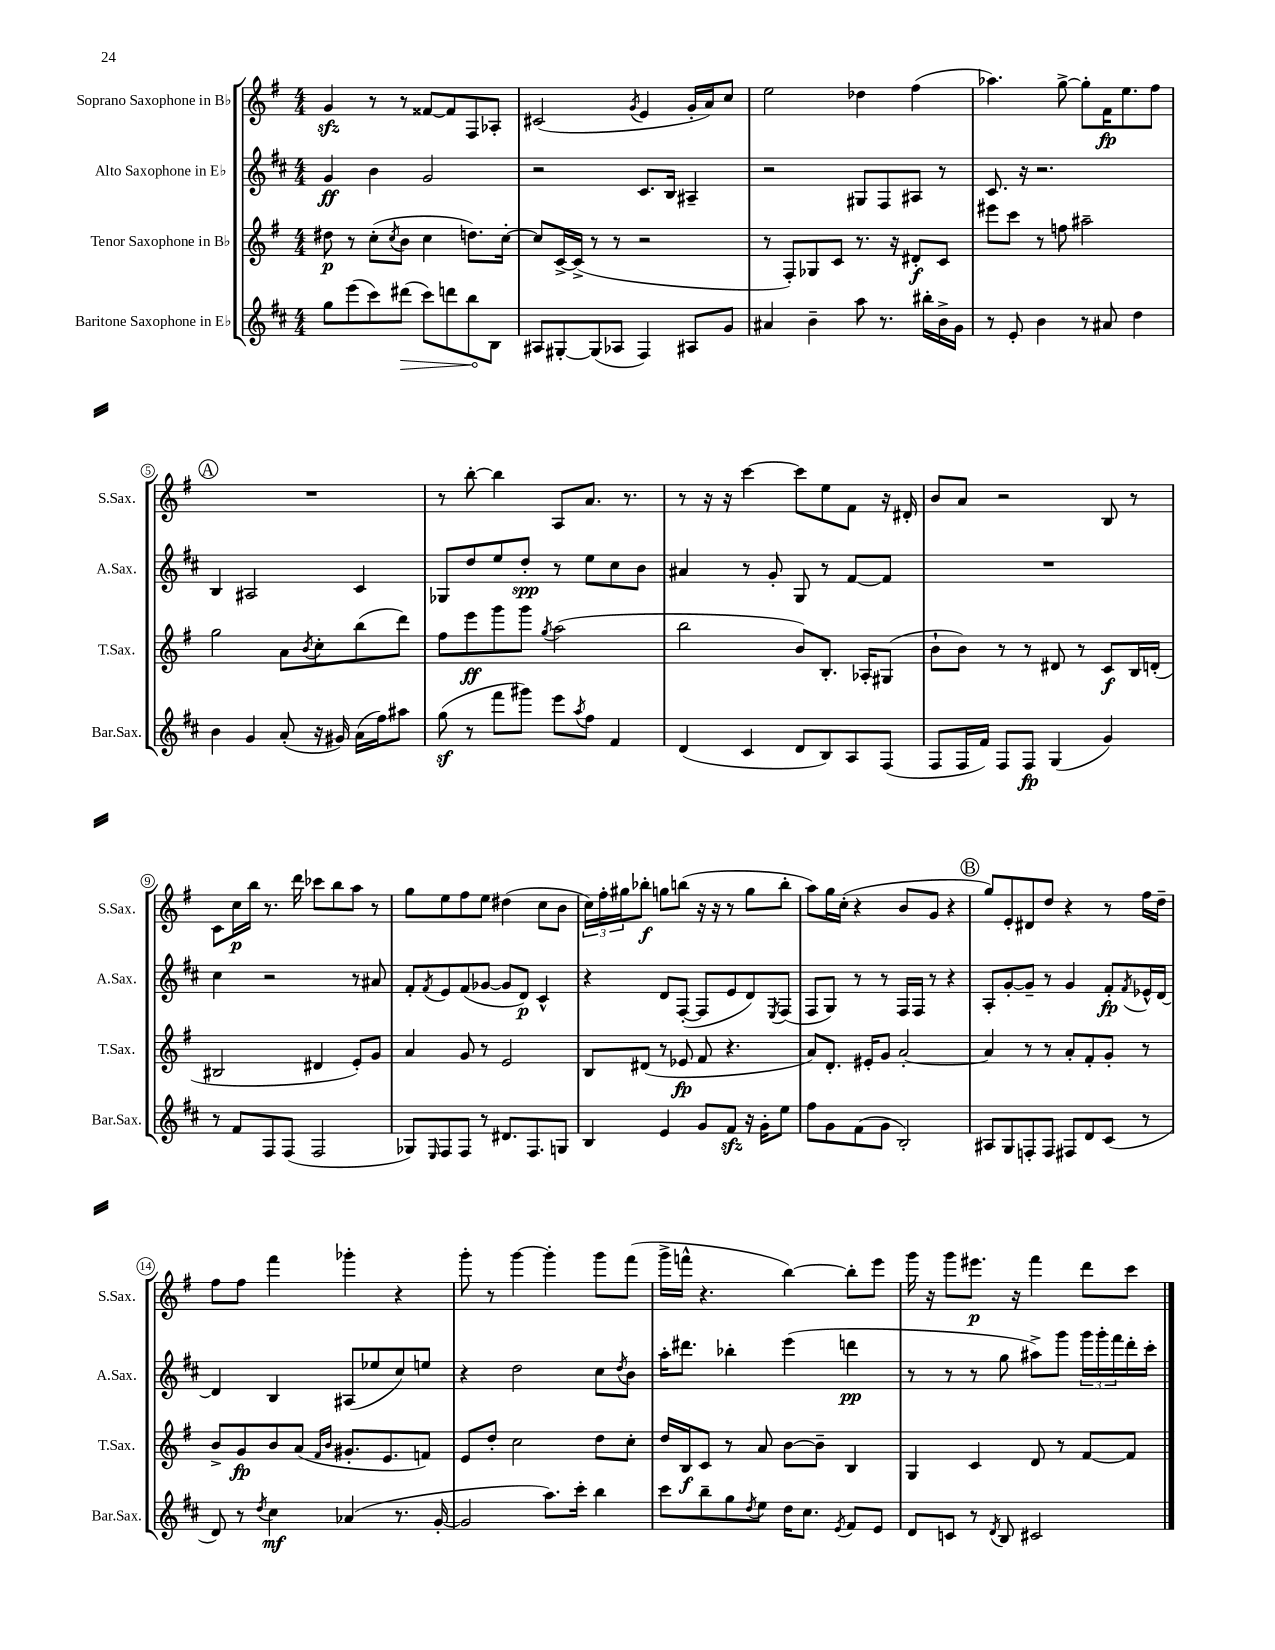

**kern	**kern	**kern	**kern
*staff4	*staff3	*staff2	*staff1
*clefG2	*clefG2	*clefG2	*clefG2
*k[f#c#]	*k[f#]	*k[f#c#]	*k[f#]
*M4/4	*M4/4	*M4/4	*M4/4
8gg	8dd#	4g	4g
(8eee	8r	.	.
8ccc#)	(8cc'	4b	8r
.	8qcc	.	.
(8ddd#	8b	.	8r
8ccc#)	4cc	2g	[8f##
8ddd	.	.	8f##]
8bb	8.dd)	.	8F#
8B	.	.	8A-'
.	[16cc'	.	.
=	=	=	=
8A#	8cc]	2r	(2c#
[8G#'	[16c^	.	.
.	(16c^]	.	.
(8G#]	8r	.	.
8A-	8r	.	.
.	.	.	8qg
4F#)	2r	8.c#	4e
.	.	16B	.
8A#	.	4A#~	16g'
.	.	.	16a)
8g	.	.	8cc
=	=	=	=
4a#	8r	2r	2ee
.	8F#')	.	.
4b~	8G-	.	.
.	8c	.	.
8aa	8.r	8G#	4dd-
8.r	.	8F#	.
.	16r	.	.
.	8d#'	8A#	(4ff#
16bb#'	.	.	.
16b^	8c	8r	.
16g	.	.	.
=	=	=	=
8r	8eee#	8.c#	4.aa-)
8e'	8ccc	.	.
.	.	16r	.
4b	8r	2.r	.
.	8ff	.	[8gg^
8r	2aa#~	.	8gg']
8a#	.	.	16f#
.	.	.	8.ee
4dd	.	.	.
.	.	.	8ff#
=	=	=	=
4b	2gg	4B	1r
4g	.	2A#	.
(8a'	8a	.	.
.	8qb	.	.
16r	8cc'	.	.
16g#)	.	.	.
(16a	(8bb	4c#	.
16ff#)	.	.	.
8aa#	8ddd)	.	.
=	=	=	=
(8gg	8ff#	8G-	8r
8r	8eee	8dd	[8bb'
8fff#	8ggg	8ee	4bb]
8ggg#)	8ggg	8dd'	.
.	8qgg	.	.
8eee	(2aa	8r	8A
8qaa	.	.	.
8ff#	.	8ee	8.a
4f#	.	8cc#	.
.	.	.	8.r
.	.	8b	.
=	=	=	=
(4d	2bb	4a#	8r
.	.	.	16r
.	.	.	16r
4c#	.	8r	[4ccc
.	.	8g'	.
8d	8b)	8G	8ccc]
8B)	8.B'	8r	8ee
8A	.	[8f#	8f#
.	16A-'	.	.
(8F#	(8G#	8f#]	16r
.	.	.	16d#'
=	=	=	=
8F#	8b`	1r	8b
16F#	8b)	.	8a
16f#)	.	.	.
8F#	8r	.	2r
8F#	8r	.	.
(4G	8d#	.	.
.	8r	.	.
4g)	8c	.	8B
.	16B	.	8r
.	(16d'	.	.
=	=	=	=
8r	2B#	4cc#	8c
8f#	.	.	16cc
.	.	.	16bb
8F#	.	2r	8.r
(8F#	.	.	.
.	.	.	16ddd
2F#	4d#	.	8ccc-
.	.	.	8bb
.	8e')	8r	8aa
.	8g	8a#	8r
=	=	=	=
8G-)	4a	8f#'	8gg
16qqE	.	8qf#	.
8F#	.	8e	8ee
8F#	8g	(8f#	8ff#
8r	8r	[8g-	8ee
8.d#	2e	8g-]	(4dd#
.	.	8d)	.
8.F#	.	.	.
.	.	4c#^^	8cc
8G	.	.	8b
=	=	=	=
4B	8B	4r	24cc)
.	.	.	24ff#'
.	.	.	24gg#
.	(8d#	.	8bb-'
4e	8r	8d	8gg
.	8e-	([8F#'	(8bb
8g	8f#	8F#]	16r
.	.	.	16r
8f#	4.r	8e	8r
16r	.	8d)	8gg
16g'	.	.	.
.	.	8qE	.
8ee	.	(8F#	8bb'
=	=	=	=
8ff#	8a)	8F#	8aa)
8g	8.d'	8G)	16gg
.	.	.	(16cc'
(8f#	.	8r	4r
.	16e#'	.	.
8g	8g	8r	.
2B')	[2a'	16F#	8b
.	.	16F#	.
.	.	8r	8g
.	.	4r	4r
=	=	=	=
8A#	4a]	8A'	8gg)
8G	.	[8g'	8e'
8F'	8r	8g~]	8d#
8F	8r	8r	8dd
8F#	8a'	4g	4r
8d	8f#'	.	.
(8c#	8g'	8f#'	8r
.	.	8qf#	.
8r	8r	16e-^^	16ff#
.	.	[16d	16dd~
=	=	=	=
8d)	8b^	4d]	8ff#
8r	8g	.	8ff#
8qdd	.	.	.
4cc#	8b	4B	4fff#
.	(8a	.	.
.	16qqf#	.	.
.	16qqb	.	.
(4a-	8.g#'	(8A#	4ggg-'
.	.	8ee-	.
.	8.e	.	.
8.r	.	8cc#)	4r
.	8f)	8ee	.
[16g'	.	.	.
=	=	=	=
2g]	8e	4r	8ggg'
.	8dd'	.	8r
.	2cc	2dd	[4ggg
8.aa)	.	.	4ggg']
16ccc#'	.	.	.
4bb	8dd	8cc#	8ggg
.	.	8qdd	.
.	8cc'	8b	(8fff#
=	=	=	=
8ccc#	16dd	16aa'	16ggg^
.	16B	8.ddd#	16fff^^
8bb~	8c	.	4.r
8gg	8r	4bb-'	.
8qdd	.	.	.
8ee	8a	.	.
16dd	[8b	(4eee	[4bb)
8.cc#	.	.	.
.	8b~]	.	.
8qe	.	.	.
8f#	4B	4ddd	8bb']
8e	.	.	8eee
=	=	=	=
8d	4G	8r	16ggg
.	.	.	16r
8c	.	8r	8ggg
8r	4c	8r	8.eee#
8qd	.	.	.
8B	.	8gg	.
.	.	.	16r
2c#	8d	8aa#^)	4fff#
.	8r	8ggg	.
.	[8f#	24ggg	8ddd
.	.	24ggg'	.
.	.	24fff#	.
.	8f#]	16ddd'	8ccc
.	.	16ccc#'	.
==	==	==	==
*-	*-	*-	*-
